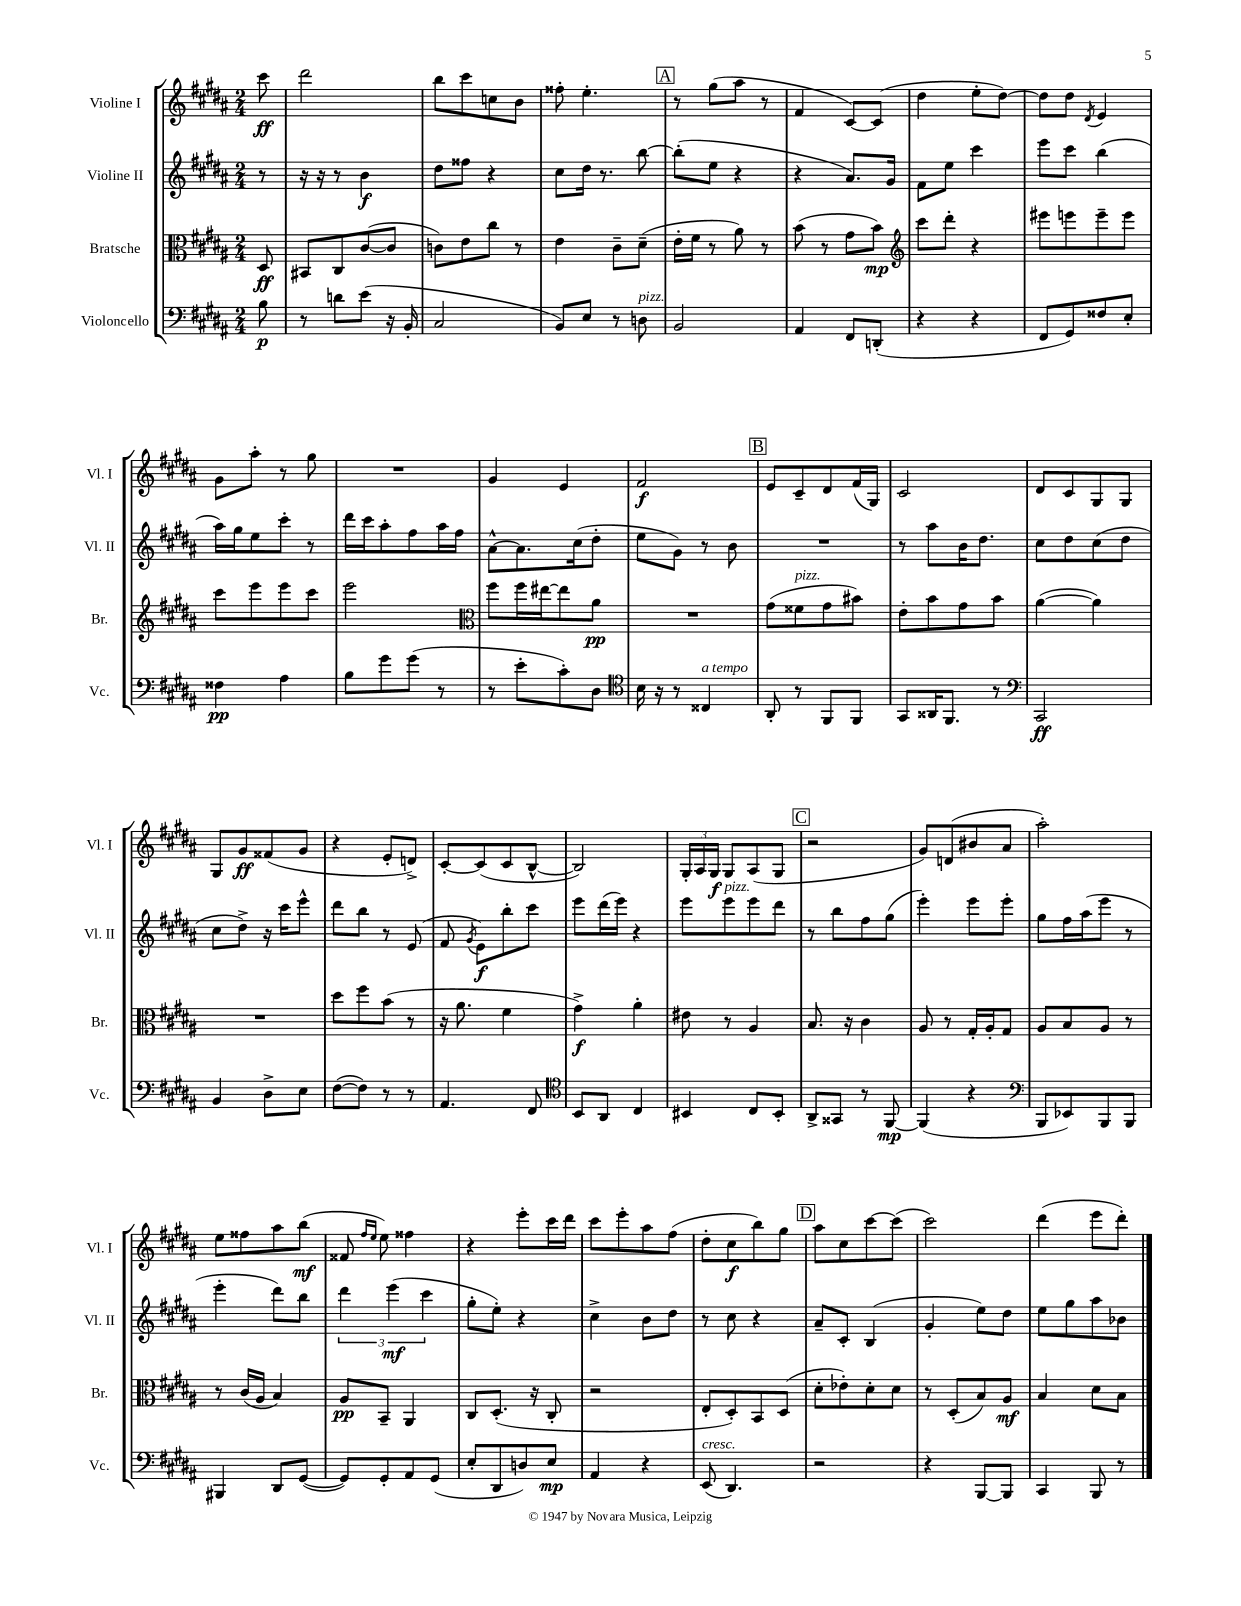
<<
\new StaffGroup <<
\new Staff = "s0" \with { instrumentName = "Violine I" shortInstrumentName = "Vl. I" } {
    \clef treble \key b \major \numericTimeSignature \time 2/4 \partial 8
    \autoBeamOff cis'''8\ff |
    dis'''2 |
    b''8[ cis'''8 c''8 b'8] |
    fisis''8-. e''4.-. |
    \mark \markup { \box "A" } r8 gis''8[( ais''8] r8 |
    fis'4 cis'8[~) cis'8]( |
    dis''4 e''8[-. dis''8]~) |
    dis''8[ dis''8] \acciaccatura { dis'8 } e'4 |
    gis'8[ ais''8]-. r8 gis''8 |
    R2 |
    gis'4 e'4 |
    fis'2\f |
    \mark \markup { \box "B" } e'8[ cis'8-- dis'8 fis'16( gis16]) |
    cis'2 |
    dis'8[ cis'8 gis8 gis8] |
    gis8[ gis'8\ff fisis'8( gis'8] |
    r4 e'8[-. d'8]->) |
    cis'8[~-. cis'8( cis'8 b8]~-^ |
    b2) |
    \tuplet 3/2 { gis16[-. ais16 gis16]\f } gis8[ ais8( gis8] |
    \mark \markup { \box "C" } r2 |
    gis'8[) d'8( bis'8 ais'8] |
    ais''2-.) |
    e''8[ fisis''8 ais''8 b''8]\mf( |
    fisis'8 \grace { fis''16[ e''16] } e''8) fisis''4 |
    r4 e'''8[-. cis'''16 dis'''16] |
    cis'''8[ e'''8-. ais''8 fis''8]( |
    dis''8[-. cis''8\f b''8) gis''8] |
    \mark \markup { \box "D" } ais''8[ cis''8 cis'''8~ cis'''8]( |
    cis'''2) |
    dis'''4( e'''8[ dis'''8]-.) \bar "|." |
}
\new Staff = "s1" \with { instrumentName = "Violine II" shortInstrumentName = "Vl. II" } {
    \clef treble \key b \major \numericTimeSignature \time 2/4 \partial 8
    \autoBeamOff r8 |
    r16 r16 r8 b'4\f |
    dis''8[ fisis''8] r4 |
    cis''8[ dis''16] r8. b''8~ |
    \mark \markup { \box "A" } b''8[-.( e''8] r4 |
    r4 ais'8.[) gis'16] |
    fis'8[ e''8] cis'''4 |
    e'''8[ cis'''8] b''4( |
    ais''16[) gis''16 e''8 cis'''8]-. r8 |
    dis'''16[ cis'''16 ais''8-. fis''8 ais''16 fis''16] |
    ais'8[~-^ ais'8. cis''16( dis''8]-. |
    e''8[ gis'8]) r8 b'8 |
    \mark \markup { \box "B" } R2 |
    r8 ais''8[ b'16 dis''8.] |
    cis''8[ dis''8 cis''8( dis''8] |
    cis''8[ dis''8]->) r16 cis'''16[ e'''8]-^ |
    dis'''8[ b''8] r8 e'8( |
    fis'8 \acciaccatura { gis'8 } e'8[\f) b''8-. cis'''8] |
    e'''8[ dis'''16( e'''16]) r4 |
    e'''8[ e'''8^\markup { \italic "pizz." } e'''8 dis'''8] |
    \mark \markup { \box "C" } r8 b''8[ fis''8 gis''8]( |
    e'''4-.) e'''8[ e'''8]-. |
    gis''8[ fis''16 ais''16( e'''8] r8 |
    e'''4-. dis'''8[) b''8] |
    \tuplet 3/2 { dis'''4 e'''4\mf( cis'''4 } |
    gis''8[-. e''8]-.) r4 |
    cis''4-> b'8[ dis''8] |
    r8 cis''8 r4 |
    \mark \markup { \box "D" } ais'8[-- cis'8]-. b4( |
    gis'4-. e''8[) dis''8] |
    e''8[ gis''8 ais''8 bes'8] \bar "|." |
}
\new Staff = "s2" \with { instrumentName = "Bratsche" shortInstrumentName = "Br." } {
    \clef alto \key b \major \numericTimeSignature \time 2/4 \partial 8
    \autoBeamOff dis8\ff |
    bis,8[ cis8 cis'8~( cis'8] |
    c'8[) e'8 cis''8] r8 |
    e'4 cis'8[-- dis'8]--( |
    \mark \markup { \box "A" } e'16[-. fis'16] r8 ais'8) r8 |
    b'8( r8 gis'8[ b'8]\mp) |
    \clef treble cis'''8[ dis'''8]-. r4 |
    eis'''8[ e'''8 e'''8-- e'''8] |
    cis'''8[ e'''8 e'''8 cis'''8] |
    e'''2 |
    \clef alto fis''8[ fis''16 eis''16~ eis''8 ais'8]\pp |
    R2 |
    \mark \markup { \box "B" } gis'8[( fisis'8^\markup { \italic "pizz." } gis'8 bis'8]) |
    e'8[-. b'8 gis'8 b'8] |
    ais'4~( ais'4) |
    R2 |
    dis''8[ fis''8 b'8]( r8 |
    r16 ais'8. fis'4 |
    gis'4->\f) ais'4-. |
    eis'8 r8 ais4 |
    \mark \markup { \box "C" } b8. r16 cis'4 |
    ais8 r8 gis16[-. ais16-. gis8] |
    ais8[ b8 ais8] r8 |
    r8 cis'16[( ais16] b4) |
    ais8[\pp b,8]-- ais,4 |
    cis8[ dis8.]-.( r16 cis8-. |
    r2 |
    e8[-. dis8-.) b,8 dis8]( |
    \mark \markup { \box "D" } dis'8[-. ees'8-.) dis'8-. dis'8] |
    r8 dis8[-.( b8) ais8]\mf |
    b4 dis'8[ b8] \bar "|." |
}
\new Staff = "s3" \with { instrumentName = "Violoncello" shortInstrumentName = "Vc." } {
    \clef bass \key b \major \numericTimeSignature \time 2/4 \partial 8
    \autoBeamOff b8\p |
    r8 d'8[ e'8]( r16 b,16-. |
    cis2 |
    b,8[) e8] r8 d8^\markup { \italic "pizz." } |
    \mark \markup { \box "A" } b,2 |
    ais,4 fis,8[ d,8]-.( |
    r4 r4 |
    fis,8[ gis,8) fisis8 e8]-. |
    fisis4\pp ais4 |
    b8[ gis'8 gis'8]( r8 |
    r8 e'8[-. cis'8-.) dis8] |
    \clef tenor b16 r16 r8 cisis4^\markup { \italic "a tempo" } |
    \mark \markup { \box "B" } ais,8-. r8 fis,8[ fis,8] |
    gis,8[ aisis,16 fis,8.] r8 |
    \clef bass cis,2\ff |
    b,4 dis8[-> e8] |
    fis8[~( fis8]) r8 r8 |
    ais,4. fis,8 |
    \clef tenor b,8[ ais,8] cis4 |
    bis,4 cis8[ bis,8]-. |
    \mark \markup { \box "C" } ais,8[-> gisis,8] r8 fis,8~\mp |
    fis,4( r4 |
    \clef bass b,,8[ ees,8) b,,8 b,,8] |
    bis,,4 dis,8[ gis,8]~( |
    gis,8[) gis,8-. ais,8 gis,8]( |
    e8[-. dis,8 d8) e8]\mp |
    ais,4 r4 |
    e,8^\markup { \italic "cresc." }( dis,4.) |
    \mark \markup { \box "D" } r2 |
    r4 b,,8[~ b,,8] |
    cis,4 b,,8 r8 \bar "|." |
}
>>
>>
\layout { \context { \Score \remove "Bar_number_engraver" } }
